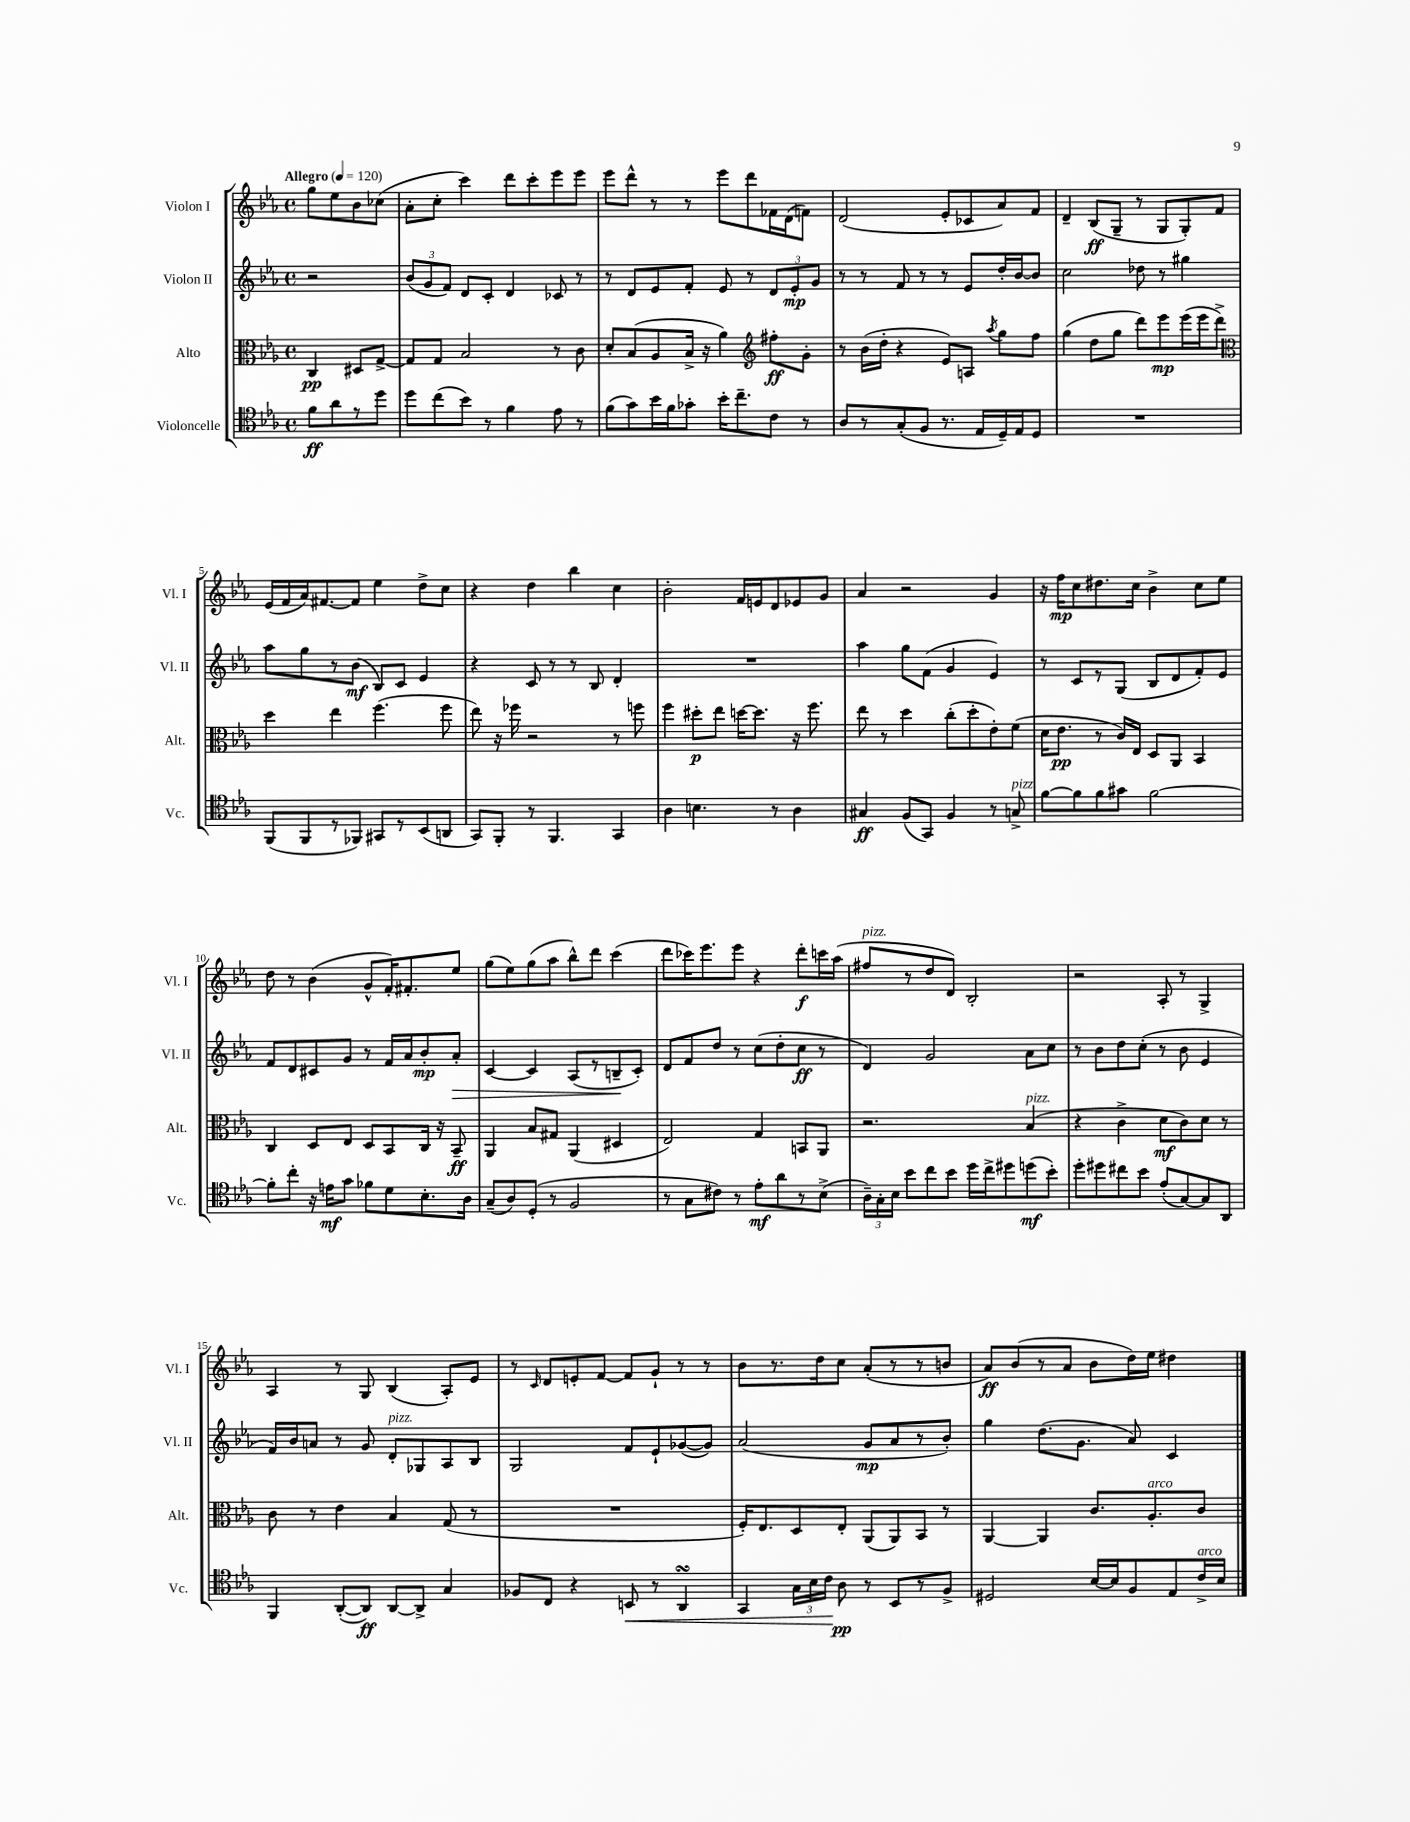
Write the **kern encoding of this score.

**kern	**kern	**kern	**kern
*staff4	*staff3	*staff2	*staff1
*clefC4	*clefC3	*clefG2	*clefG2
*k[b-e-a-]	*k[b-e-a-]	*k[b-e-a-]	*k[b-e-a-]
*M4/4	*M4/4	*M4/4	*M4/4
*met(c)	*met(c)	*met(c)	*met(c)
*MM120	*MM120	*MM120	*MM120
8f	4C	2r	8gg
8a-	.	.	8ee-
8r	8D#	.	8b-
8dd	[8G^	.	(8cc-
=	=	=	=
8dd	8G]	(12b-	8a-'
.	.	12g	.
(8cc	8G	.	8cc'
.	.	12f)	.
8b-)	2B-	8d	4ccc)
8r	.	8c'	.
4f	.	4d	8ddd
.	.	.	8ccc'
8e-	8r	8c-	8eee-
8r	8c	8r	8eee-
=	=	=	=
(8f	8d'	8r	8eee-
8g)	(8B-	8d	8ddd^^
16b-	8A-	8e-	8r
16f	.	.	.
8g-'	16B-^	8f'	8r
.	16r	.	.
16b-'	4a-)	8e-	8eee-
8.cc~	.	.	.
.	.	8r	8ddd
*	*clefG2	*	*
8c	8ff#'	12d	16f-
.	.	.	(16d
.	.	12e-'	.
8r	8g'	.	8f)
.	.	12g	.
=	=	=	=
8A-	8r	8r	(2d
8r	(16b-	8r	.
.	16dd'	.	.
(8G'	4r	8f	.
8F	.	8r	.
8.r	8e-)	8r	8e-'
.	8A	8e-	8c-
16E-	.	.	.
.	8qaa-	.	.
16D~)	8gg	16dd'	8a-)
16E-	.	[16b-	.
8D	8ff	8b-]	8f
=	=	=	=
1r	(4gg	2cc	4d~
.	8dd	.	(8B-
.	8gg	.	8G~
.	8ddd)	8dd-	8r
.	8eee-	8r	8G
.	(16eee-	4gg#	8G')
.	16eee-	.	.
.	8ddd^)	.	8f
=	=	=	=
*	*clefC3	*	*
(8FF	4dd	8aa-	(16e-
.	.	.	16f
8FF	.	8gg	16a-)
.	.	.	[8.f#
8r	4ee-	8r	.
8FF-)	.	(8b-	8f#]
8GG#	(4.ff	8B-)	4ee-
8r	.	8c	.
(8BB-	.	4e-	8dd^
8AA	8ff	.	8cc
=	=	=	=
8GG)	8ee-)	4r	4r
8FF'	16r	.	.
.	16ff-	.	.
8r	2r	8c	4dd
4.FF	.	8r	.
.	.	8r	4bb-
.	.	8B-	.
4GG	8r	4d'	4cc
.	8ff	.	.
=	=	=	=
4A-	4ff	1r	2b-'
4.B	8dd#'	.	.
.	8ee-	.	.
.	[16dd	.	16f
.	8.dd]	.	16e
8r	.	.	8d
4A-	16r	.	8e-
.	8.ff	.	.
.	.	.	8g
=	=	=	=
4G#	8ee-	4aa-	4a-
.	8r	.	.
(8F	4dd	8gg	2r
8GG)	.	(8f	.
4F	(8cc'	4g	.
.	8dd'	.	.
8r	8e-')	4e-)	4g
8G^	(8f	.	.
=	=	=	=
[8f	16d	8r	16r
.	8.e-	.	16ff
8f]	.	8c	8cc
8f	8r	8r	8.dd#
8g#	16c)	(8G	.
.	16E-	.	16cc
[2f	8D	8B-	4b-^
.	8AA-	8d	.
.	4BB-	8f')	8cc
.	.	8e-	8ee-
=	=	=	=
8f']	4C	8f	8dd
8cc'	.	8d	8r
16r	8D	8c#	(4b-
16e	.	.	.
8g	8E-	8g	.
8f-	8D	8r	8g^^
8d	8BB-	16f	16f')
.	.	16a-	8.f#'
8.B-'	16C	8b-'	.
.	16r	.	.
.	8BB-~	8a-'	8ee-
16A-	.	.	.
=	=	=	=
(8G~	4AA-	[4c	(8gg
8A-)	.	.	8ee-)
(8D'	8B-	4c]	(8gg
8r	8G#	.	8aa-
2F	(4AA-	(8A-	8bb-^^)
.	.	8r	8ddd
.	4D#	8B~	(4ccc
.	.	8c')	.
=	=	=	=
8r	2E-)	8d	8ddd
8G	.	8f	16ccc-)
.	.	.	8.eee-
8c#)	.	8dd	.
8r	.	8r	8eee-
8e-'	4G	(8cc	4r
8a-	.	8dd'	.
8r	8BB	8cc	8ddd'
(8B-^	8AA-	8r	16ccc
.	.	.	(16aa-
=	=	=	=
24A-~)	2.r	4d)	8ff#
24G'	.	.	.
24B-	.	.	.
8b-	.	.	8r
8cc	.	2g	8dd
8b-	.	.	8d)
16dd	.	.	2B-'
16cc^	.	.	.
8dd#	.	.	.
(8dd	(4B-	8a-	.
8b-')	.	8cc	.
=	=	=	=
8dd'	4r	8r	2r
8dd#	.	8b-	.
8cc#	4c^	8dd	.
8b-	.	(8cc'	.
(8e-'	8d	8r	8A-'
[8G)	8c)	8b-	8r
8G]	8d	4e-	4G^
8AA-	8r	.	.
=	=	=	=
4FF	8c	16f)	4A-
.	.	16b-	.
.	8r	8a	.
([8AA-'	4e-	8r	8r
8AA-])	.	8g	8G
[8AA-	4B-	8d'	(4B-
8AA-^]	.	8G-	.
4G	(8G	8A-	8A-')
.	8r	8B-	8e-
=	=	=	=
8F-	1r	2G	8r
.	.	.	16qqc
8C	.	.	8d
4r	.	.	8e'
.	.	.	[8f
8BB	.	8f	8f]
8r	.	8e-`	8g`
4AA-	.	([8g-	8r
.	.	8g-])	8r
=	=	=	=
4GG	16F')	(2a-	8b-
.	8.E-	.	.
.	.	.	8.r
24G	8D	.	.
24B-	.	.	.
.	.	.	16dd
24c	.	.	.
8A-	8E-'	.	8cc
8r	(8AA-	8g	(8a-'
8BB-	8AA-)	8a-	8r
8r	8BB-	8r	8r
8F^	8r	8b-')	8b
=	=	=	=
2D#	[4AA-	4gg	8a-)
.	.	.	(8b-
.	4AA-]	(8.dd	8r
.	.	.	8a-
.	.	8.g	.
[16B-	8.c	.	8b-
16B-]	.	.	.
8F	.	8a-)	16dd)
.	8.A-'	.	16ee-
8E-	.	4c	4dd#
16c^	8c	.	.
16B-	.	.	.
==	==	==	==
*-	*-	*-	*-
